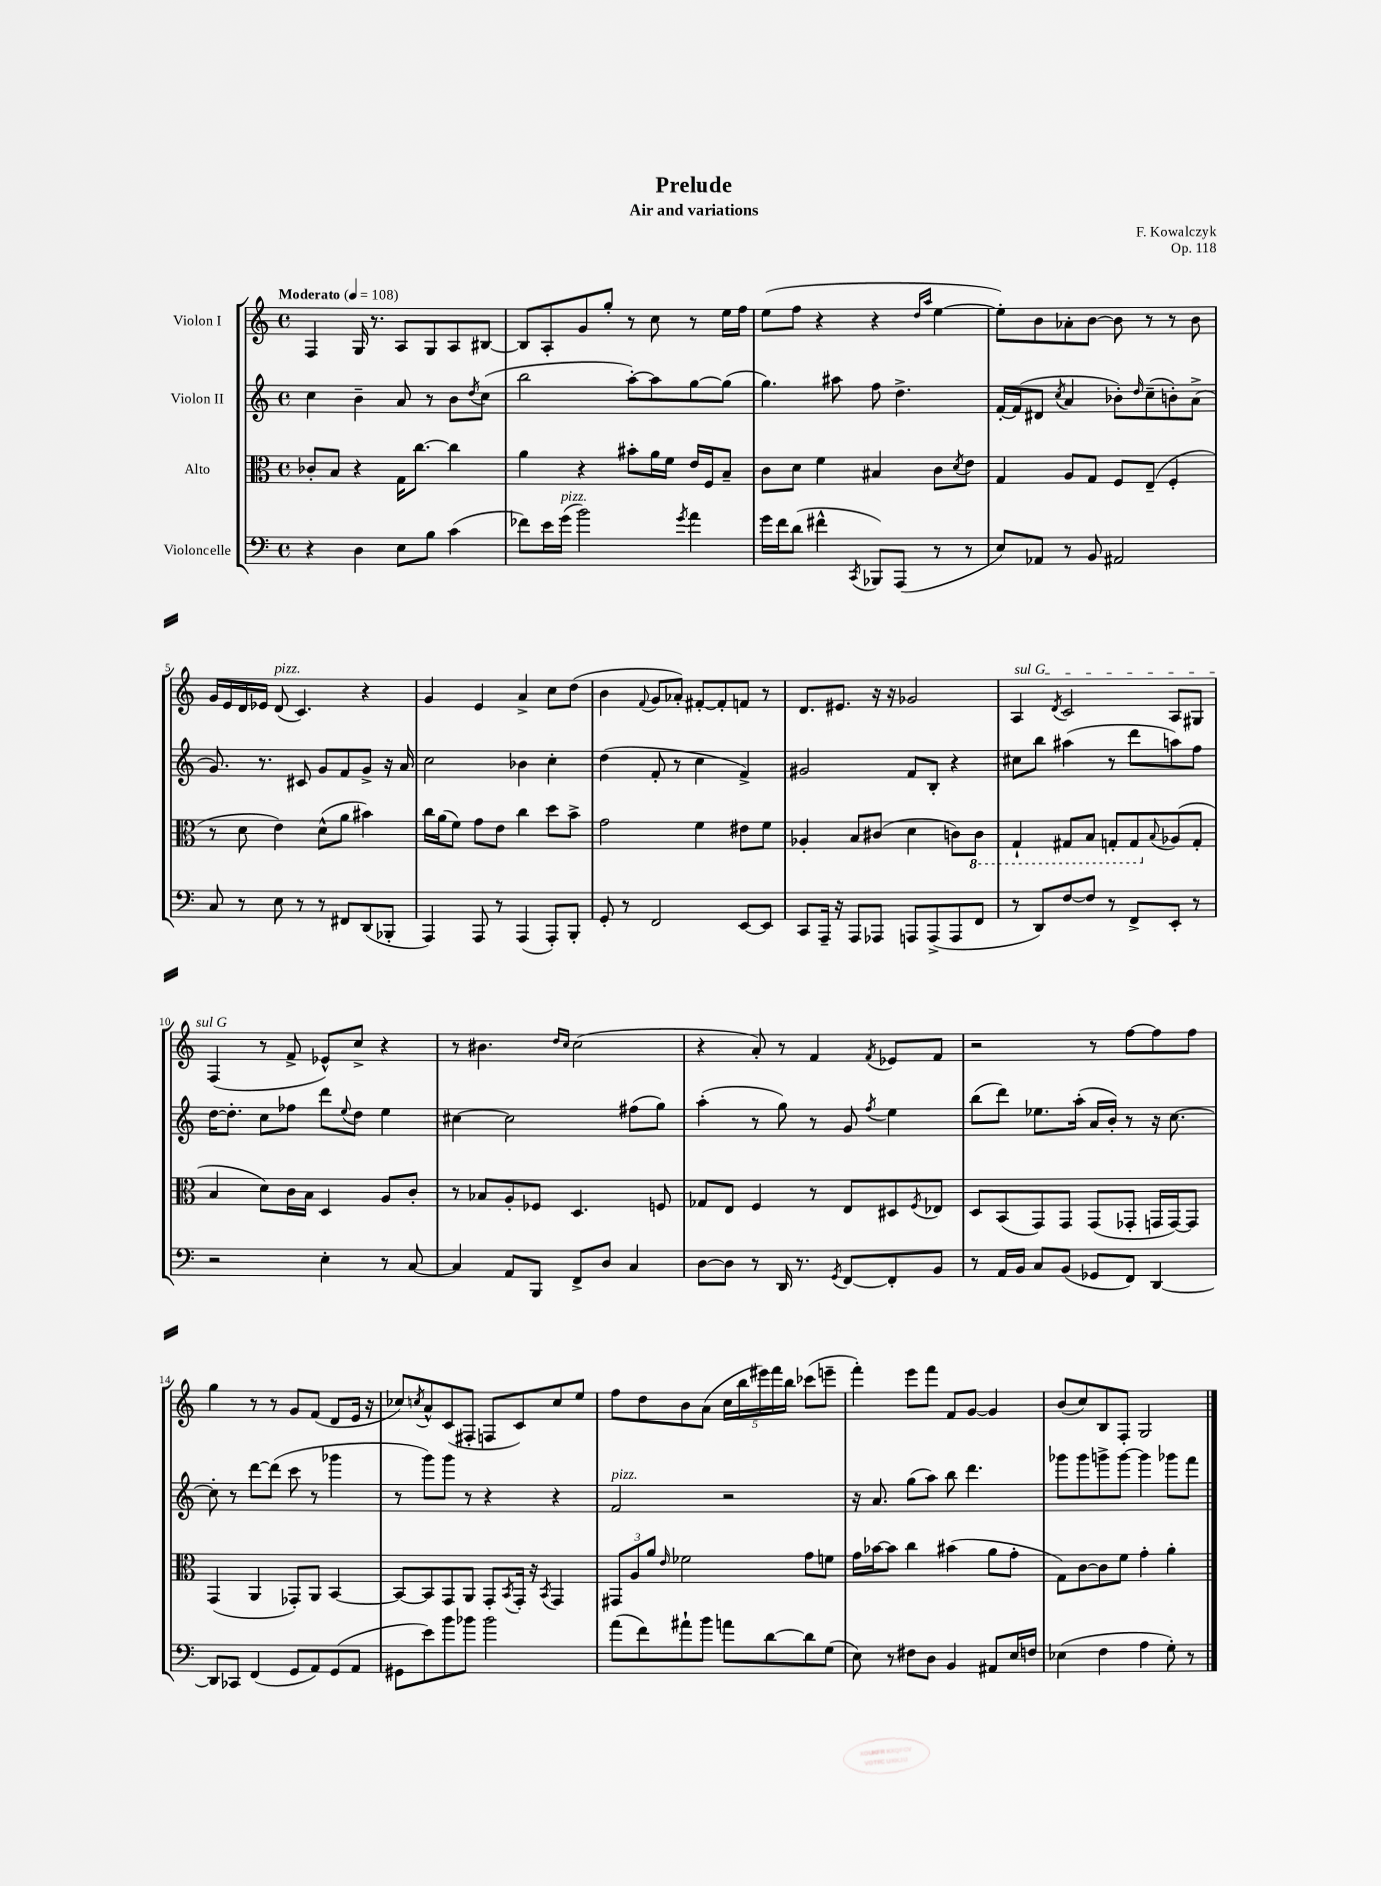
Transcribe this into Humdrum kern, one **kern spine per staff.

**kern	**kern	**kern	**kern
*staff4	*staff3	*staff2	*staff1
*clefF4	*clefC3	*clefG2	*clefG2
*k[]	*k[]	*k[]	*k[]
*M4/4	*M4/4	*M4/4	*M4/4
*met(c)	*met(c)	*met(c)	*met(c)
*MM108	*MM108	*MM108	*MM108
4r	8c-'/L	4cc\	4F/
.	8B/J	.	.
4D\	4r	4b~\	16G/
.	.	.	8.r
8E\L	16G\LK	8a/	8A/L
.	[8.cc\J	.	.
8B\J	.	8r	8G/
(4c\	4cc\]	8b\L	8A/
.	.	8qdd/	.
.	.	(8cc\J	[8B#/J
=	=	=	=
8f-\L)	4a\	2bb\	8B#/]L
16e\L	.	.	8A'/
(16g\JJ	.	.	.
2b\)	4r	.	8g/
.	.	.	8gg'/J
.	8b#'\L	[8aa'\L)	8r
.	16a\L	8aa\]	8cc\
.	16f\JJ	.	.
8qg/	.	.	.
4a\	16e/LL	[8gg\	8r
.	16F/J	.	.
.	8B~/J	(8gg\]J	16ee\LL
.	.	.	16ff\JJ
=	=	=	=
16g\LL	8c\L	4.gg\)	(8ee\L
16f\J	.	.	.
(8d\J	8d\J	.	8ff\J
4f#^^\	4f\	.	4r
.	.	8aa#\	.
8qCC/	.	.	.
8BBB-/L)	4B#/	8ff\	4r
(8AAA/J	.	4.dd^\	.
.	.	.	16qqdd/LL
.	.	.	16qqaa/JJ
8r	8c\L	.	[4ee\
.	8qd/	.	.
8r	8e\J	.	.
=	=	=	=
8E/L)	4G/	[16f'/LL	8ee'\]L)
.	.	(16f/]J	.
8AA-/J	.	8d#/J	8b\
.	.	8qcc/	.
8r	8A/L	4a/	8a-'\
8BB/	8G/J	.	[8b\J
2AA#/	8F/L	8b-'\L)	8b\]
.	.	16qqdd/	.
.	(8E~/J	(8cc~\	8r
.	4F'/	8b'\)	8r
.	.	(8a^\J	8b\
=	=	=	=
8C/	8r	8.g/)	16g/LL
.	.	.	16e/
8r	8d\	.	16d/
.	.	8.r	16e-/JJ
8E\	4e\)	.	(8d/
8r	.	8c#/	4.c/)
8r	(8d^^\L	8g/L	.
8FF#/L	8a\J	8f/	.
(8DD/	4b#\)	8g^/J	4r
8BBB-'/J	.	16r	.
.	.	16a/	.
=	=	=	=
4AAA/)	16cc\LL	2cc\	4g/
.	(16a\J	.	.
.	8f\J)	.	.
8AAA/	8g\L	.	4e/
8r	8e\J	.	.
(4AAA/	4cc\	4b-\	4a^/
8AAA'/L)	8dd\L	4cc'\	8cc\L
8BBB'/J	8b^\J	.	(8dd\J
=	=	=	=
8GG'/	2g\	(4dd\	4b\
8r	.	.	.
.	.	.	8qqf/
2FF/	.	8f'/	8g/L
.	.	8r	8a-'/J)
.	4f\	4cc\	[8f#'/L
.	.	.	8f#'/]
[8EE/L	8e#\L	4f^/)	8f/J
8EE/]J	8f\J	.	8r
=	=	=	=
8CC/L	4A-'/	2g#/	8.d/L
16AAA~/Jk	.	.	.
16r	.	.	8.e#/J
8AAA/L	8B/L	.	.
8AAA-/J	(8c#/J	.	16r
.	.	.	16r
8AAA/L	4d\	8f/L	2g-/
(8AAA^/	.	8B'/J	.
8AAA/	8c\L)	4r	.
8FF/J	8C\J	.	.
=	=	=	=
8r	4GG`/	8cc#\L	4A/
8DD/L)	.	8bb\J	.
.	.	.	8qd/
[8F/	8GG#/L	(4aa#\	2c/
8F/]J	8BB/J	.	.
8r	8GG'/L	8r	.
8FF^/L	8GG/	8ddd\L	.
.	8qqB/	.	.
8EE'/J	(8A-/	8aa\)	8A/L
8r	8G'/J	8ff\J	8G#/J
=	=	=	=
2r	4B/	[16dd\LK	(4F/
.	.	8.dd'\]J	.
.	8d\L)	8cc\L	8r
.	16c\L	8ff-\J	8f^/
.	16B\JJ	.	.
4E'\	4D/	8ddd\L	8e-^^/L)
.	.	8qqee/	.
.	.	8dd\J	8cc^/J
8r	8A/L	4ee\	4r
[8C/	8c'/J	.	.
=	=	=	=
4C/]	8r	[4cc#\	8r
.	8B-/L	.	4.b#\
8AA/L	8A'/	2cc#\]	.
8BBB/J	8F-/J	.	.
.	.	.	16qqdd/LL
.	.	.	16qqcc/JJ
8FF^/L	4.D/	.	(2cc\
8D/J	.	.	.
4C/	.	(8ff#\L	.
.	8F/	8gg\J)	.
=	=	=	=
[8D\L	8G-/L	(4aa'\	4r
8D\]J	8E/J	.	.
8r	4F/	8r	8a'/)
16DD/	.	8gg\)	8r
8.r	.	.	.
.	8r	8r	4f/
8qGG/	.	.	.
[8FF/L	8E/L	8g/	.
.	.	8qff/	8qf/
8FF'/]	8D#/	4ee\	8e-/L
.	8qF/	.	.
8BB/J	8E-/J	.	8f/J
=	=	=	=
8r	8D/L	(8bb\L	2r
16AA/LL	(8BB/	8ddd\J)	.
16BB/JJ	.	.	.
8C/L	8GG/)	8.ee-\L	.
(8BB/J	8GG/J	.	.
.	.	(16aa'\Jk	.
8GG-/L	(8GG/L	16a/LL	8r
.	.	16b'/JJ)	.
8FF/J)	8GG-'/J	8r	[8ff\L
[4DD/	16GG/LL	16r	8ff\]
.	[16GG/J)	[8.cc\	.
.	8GG/]J	.	8ff\J
=	=	=	=
8DD/]L	(4GG/	8cc'\]	4gg\
8CC-/J	.	8r	.
(4FF/	4AA/	[8ddd\L	8r
.	.	(8ddd\]J	8r
8GG/L	8GG-'/L)	8ccc\	8g/L
8AA/)	8AA/J	8r	(8f/J
(8GG/	[4BB/	4ggg-\	8d/L
8AA/J	.	.	16e/Jk
.	.	.	16r
=	=	=	=
8GG#\L	8BB/_L	8r	8cc-/L)
.	.	.	8qcc/
8e\)	8BB/]	8ggg\L)	8a^^/
8b\	8GG/	8ggg\J	(8c/
8b-\J	8AA/J	8r	8F#'/J
2b-\	8GG'/L	4r	8F/L
.	8qBB/	.	.
.	16GG'/Jk	.	8c/)
.	16r	.	.
.	8qBB/	.	.
.	4GG/	4r	8cc/
.	.	.	8ee/J
=	=	=	=
(8a\L	12GG#/L	2f/	8ff\L
.	12A/	.	.
8f\)	.	.	8dd\
.	12a/J	.	.
.	16qqe/	.	.
8a#`\	2f-\	.	8b\
8b\J	.	.	(8a\J
8a\L	.	2r	20cc\LL
.	.	.	20bb\
.	.	.	20eee#\)
[8d\	.	.	.
.	.	.	20fff\
.	.	.	20bb\JJ
8d\]	8g\L	.	(8ccc-\L
(8G\J	8f\J	.	8eee~\J
=	=	=	=
8E\)	16g\LL	16r	4fff'\)
.	[16b-\J	8.a/	.
8r	8b-\]J	.	.
8F#\L	4cc\	(8gg\L	8eee\L
8D\J	.	8aa\J)	8fff\J
4BB/	(4b#\	8bb\	8f/L
.	.	4.ddd\	[8g/J
8AA#/L	8a\L	.	4g/]
16E/L	8g'\J	.	.
16F/JJ	.	.	.
=	=	=	=
(4E-\	8G\L)	8ggg-\L	(8b/L
.	[8c\	8ggg-\	8cc/)
4F\	8c\]	8ggg^\	8B/
.	8f\J	[8ggg\J	8F'/J
4A\	4g'\	4ggg\]	2G/
8G'\)	4a'\	8ggg-\L	.
8r	.	8fff\J	.
==	==	==	==
*-	*-	*-	*-
